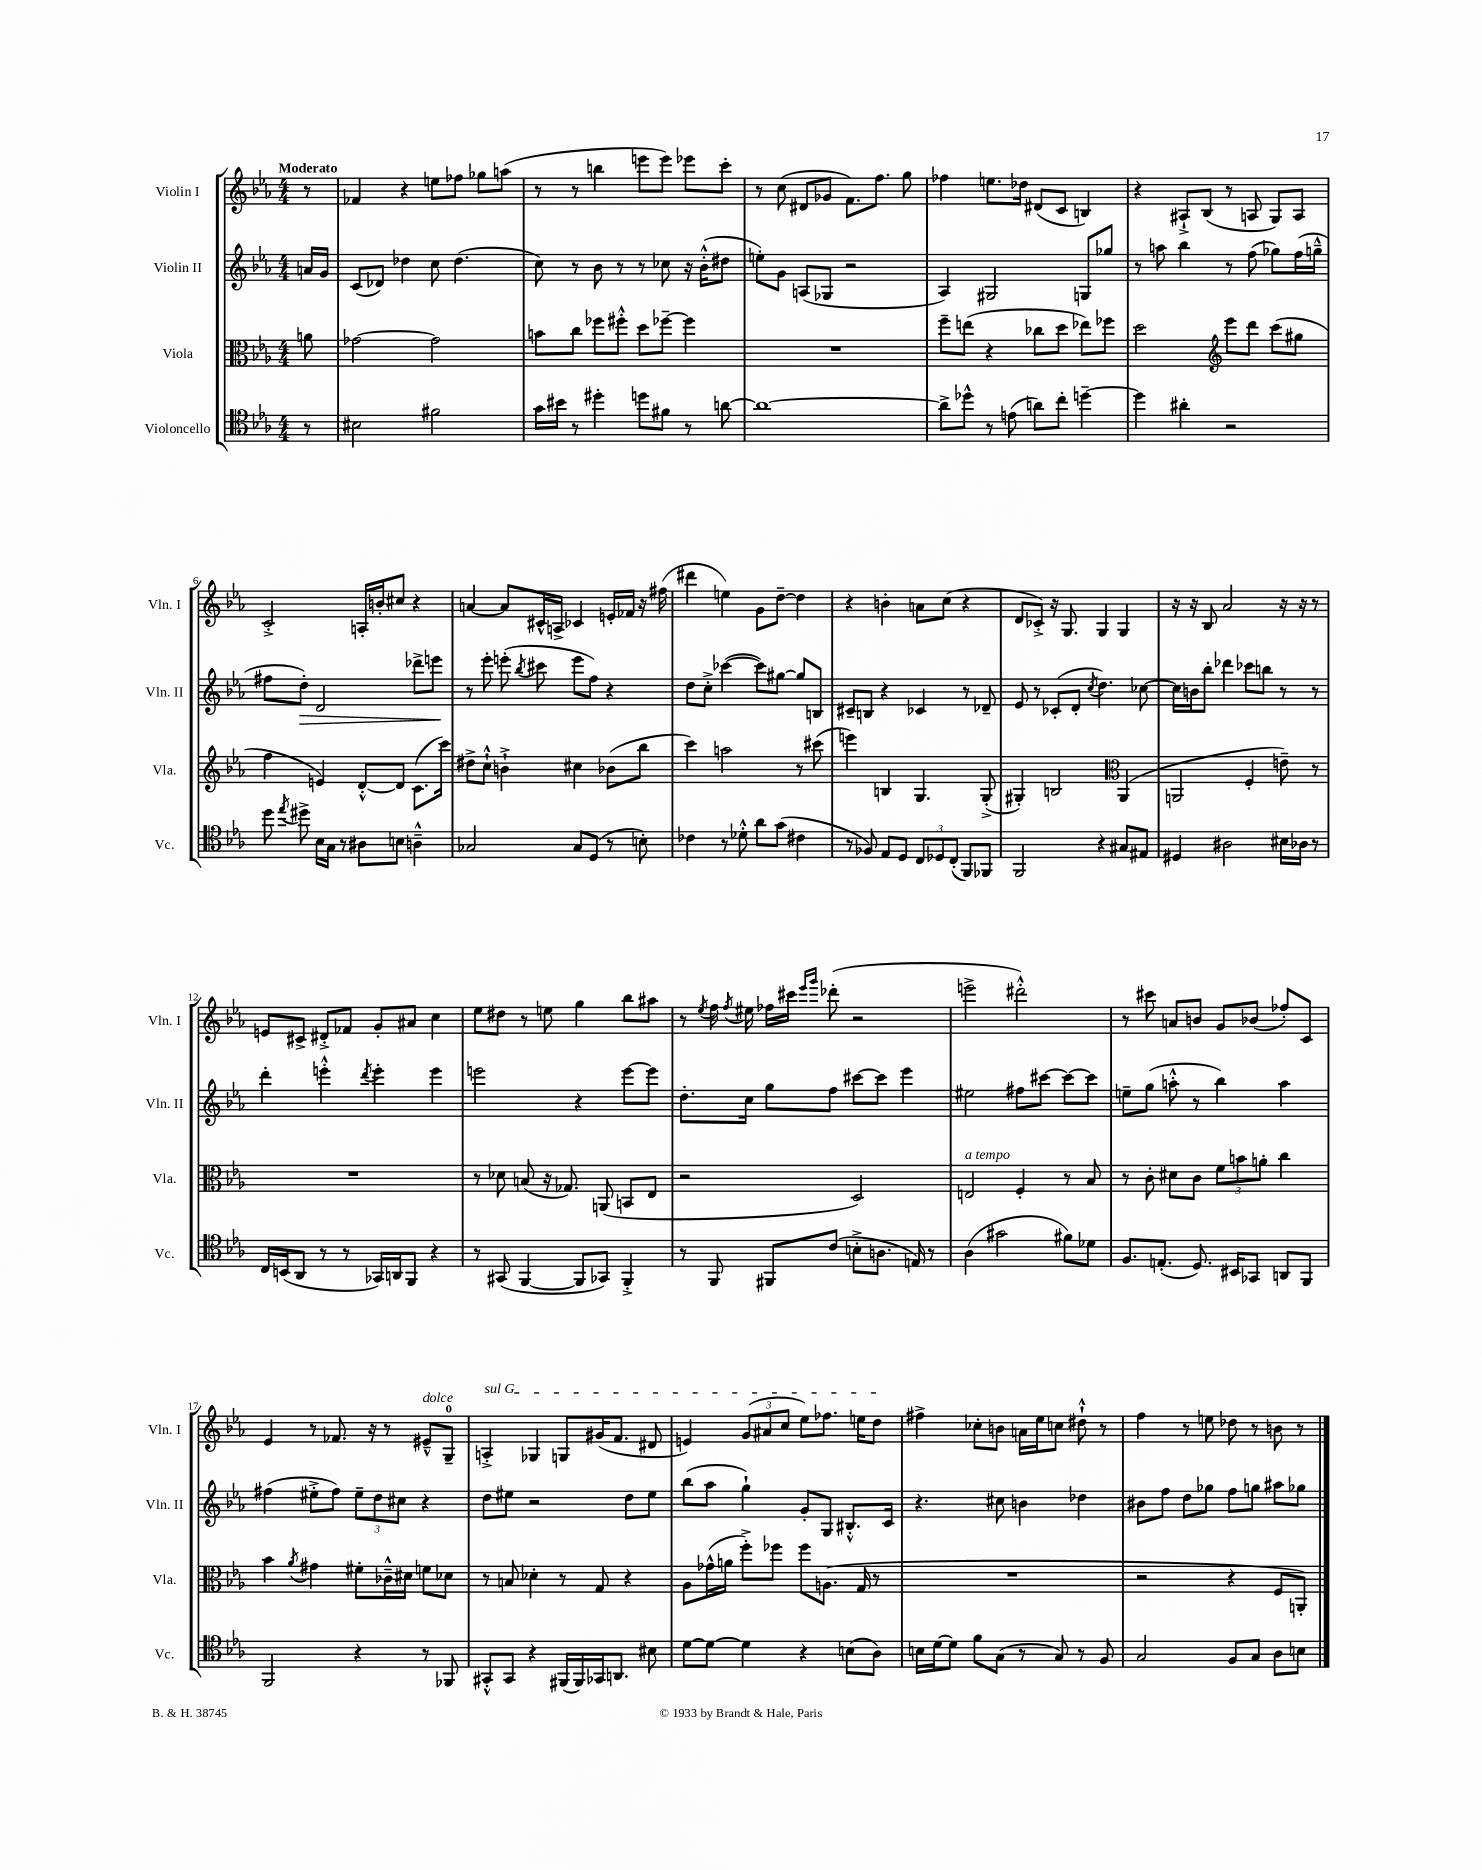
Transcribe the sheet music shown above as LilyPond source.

<<
\new StaffGroup <<
\new Staff = "s0" \with { instrumentName = "Violin I" shortInstrumentName = "Vln. I" } {
    \clef treble \key ees \major \numericTimeSignature \time 4/4 \partial 8 \tempo "Moderato"
    \autoBeamOff r8 |
    fes'4 r4 e''8[ fes''8] ges''8[ a''8]( |
    r8 r8 b''4 e'''8[ e'''8]) ees'''8[ c'''8]-. |
    r8 c''8( dis'8[ ges'8] f'8.[) f''8.] g''8 |
    fes''4 e''8.[ des''16] dis'8[( c'8] b4) |
    r4 ais8[-!-> bes8]( r8 a8 g8[) a8] |
    c'2-.-> a16[-. b'16-. cis''8] r4 |
    a'4~ a'8[ cis'16-^ a16]-> ces'4 e'16[-. fes'16] r16 fis''16( |
    dis'''4 e''4) g'8[ d''8]~-- d''4 |
    r4 b'4-. a'8[ c''8]( r4 |
    d'8[ ces'8]-.->) r16 g8. g4 g4 |
    r16 r16 bes8 aes'2 r16 r16 r8 |
    e'8[ cis'8]-> dis'8[-.-> fes'8] g'8[-. ais'8] c''4 |
    ees''8[ dis''8] r8 e''8 g''4 bes''8[ ais''8] |
    r8 \acciaccatura { ees''8 } f''16 \acciaccatura { f''8 } eis''16 fes''16[ cis'''16] \grace { ees'''16[ g'''16] } des'''8-.( r2 |
    e'''2-> dis'''2-.-^) |
    r8 cis'''8 a'8[ b'8] g'8[ bes'8]( fes''8[-.) c'8] |
    ees'4 r8 fes'8. r16 r8 eis'8[---^^\markup { \italic "dolce" } g8]-0-- |
    \once \override TextSpanner.bound-details.left.text = \markup { \italic "sul G" } a4-.->\startTextSpan ges4 g8[ gis'16( f'8.] dis'8 |
    e'4) \tuplet 3/2 { g'8[( ais'8 c''8] } ees''8[) fes''8.] e''16[ d''8]\stopTextSpan |
    fis''4-> ces''8[-. b'8] a'16[ ees''16 c''8] dis''8-!-^ r8 |
    f''4 r8 e''8 des''8 r8 b'8 r8 \bar "|." |
}
\new Staff = "s1" \with { instrumentName = "Violin II" shortInstrumentName = "Vln. II" } {
    \clef treble \key ees \major \numericTimeSignature \time 4/4 \partial 8
    \autoBeamOff a'16[ g'16] |
    c'8[( des'8]) des''4 c''8 des''4.( |
    c''8) r8 bes'8 r8 r8 ces''8 r16 bes'16[-.-^( dis''8] |
    e''8[-.) g'8] a8[( ges8] r2 |
    aes4) gis2 g8[ ges''8] |
    r8 a''8 bes''4 r8 f''8( ges''8[) f''16( g''16]---^ |
    fis''8[ d''8]-.\>) d'2 des'''8[-> e'''8]\! |
    r8 ees'''8-. e'''8-.( \acciaccatura { bes''8 } cis'''8 e'''8[ f''8]) r4 |
    d''8[ c''8]-.-> ces'''4~( ces'''8[) gis''8]~ gis''8[ b8] |
    cis'8[-- b8] r4 ces'4 r8 des'8-- |
    ees'8 r8 ces'8[-.( d'8]-. \acciaccatura { c''8 } d''4.) ces''8~ |
    ces''16[ b'16 bes''8]-. des'''4 ces'''8[ b''8] r8 r8 |
    d'''4-. e'''4-.-^ \acciaccatura { d'''8 } e'''4-. e'''4 |
    e'''2 r4 e'''8[~ e'''8] |
    d''8.[-. c''16] g''8[ f''8] cis'''8[~ cis'''8] ees'''4 |
    eis''2 fis''8[ cis'''8]~ cis'''8[~ cis'''8] |
    e''8[-- g''8]( a''8-.-^ r8 bes''4) a''4 |
    fis''4( eis''8[-.-> fis''8]) \tuplet 3/2 { eis''8[-- d''8 cis''8] } r4 |
    d''8[ eis''8] r2 d''8[ eis''8] |
    bes''8[( aes''8] g''4-!) g'8[-. g8] bis8.[-.-^ c'16] |
    r4. cis''8 b'4 des''4 |
    bis'8[ f''8] d''8[ ges''8] f''8[ g''8] ais''8[ ges''8] \bar "|." |
}
\new Staff = "s2" \with { instrumentName = "Viola" shortInstrumentName = "Vla." } {
    \clef alto \key ees \major \numericTimeSignature \time 4/4 \partial 8
    \autoBeamOff a'8 |
    ges'2~ ges'2 |
    b'8[ c''8] fes''8[ fis''8]-.-^ d''8[ fes''8]~-- fes''4 |
    R1 |
    f''8[-- e''8]( r4 ces''8[ d''8] ees''8[) fes''8] |
    d''2 \clef treble ees'''8[ d'''8] c'''8[( gis''8] |
    f''4 e'4) d'8[~-.-^ d'8] c'8.[( c'''16]) |
    dis''8[-> c''8]-!-^ b'4-!-> cis''4 bes'8[( bes''8] |
    c'''4) a''2 r8 cis'''8( |
    e'''4) b4 g4. g8-.->( |
    gis4-.) b2 \clef alto aes,4( |
    a,2 f4-. e'8--) r8 |
    R1 |
    r8 des'8 b8( r16 ges8.) a,8( b,8[ ees8] |
    r2 d2) |
    e2^\markup { \italic "a tempo" } f4-. r8 bes8 |
    r8 c'8-. dis'8[ c'8] \tuplet 3/2 { f'8[ b'8 a'8]-. } c''4 |
    bes'4 \acciaccatura { aes'8 } gis'4 fis'8[-. ces'16---^ dis'16] f'8[ des'8] |
    r8 b8 des'4-. r8 g8 r4 |
    aes8[ ges'16-^( a'16] f''8[-.->) fes''8] fes''8[ a8.]( g16 r8 |
    R1 |
    r2 r4 f8[ a,8]-.) \bar "|." |
}
\new Staff = "s3" \with { instrumentName = "Violoncello" shortInstrumentName = "Vc." } {
    \clef tenor \key ees \major \numericTimeSignature \time 4/4 \partial 8
    \autoBeamOff r8 |
    bis2 fis'2 |
    g'16[ bis'16] r8 dis''4-. d''8[ fis'8] r8 a'8~ |
    a'1~ |
    a'8[-> des''8]-^ r8 e'8( a'8[) c''8]-. d''4~-- |
    d''4 ais'4-. r2 |
    d''8 \acciaccatura { ees''8 } dis''8-> bes16[ g16] r8 ais8[ b8] a4---^ |
    ges2 ges8[ d8]( r8 b8-.) |
    ces'4 r8 des'8-.-^ aes'8[ g'8]( cis'4 |
    r8 fes8) ees8[ d8] \tuplet 3/2 { c8[ des8 c8]-.( } f,8[) fes,8] |
    f,2 r4 gis8[ eis8] |
    dis4 ais2 bis16[ aes16] r8 |
    c16[ b,16( aes,8] r8 r8 ges,16[) a,16 f,8] r4 |
    r8 gis,8( f,4~ f,8[ ges,8]) f,4-.-> |
    r8 f,8 fis,8[ c'8]( b8[-.-> a8.] e16) r8 |
    aes4( gis'2 fis'8[) des'8] |
    f8.[ e8.]-.( d8.) bis,16[ ges,8] a,8[ f,8] |
    f,2 r4 r8 fes,8 |
    gis,8[-.-^ gis,8] r4 fis,16[( fis,16) ges,16 a,8.] bis8 |
    d'8[~ d'8]~ d'4 r4 b8[( aes8]) |
    b16[ d'16~ d'8] f'8[ g8]( r8 g8) r8 f8 |
    g2 f8[ g8] aes8[ b8] \bar "|." |
}
>>
>>
